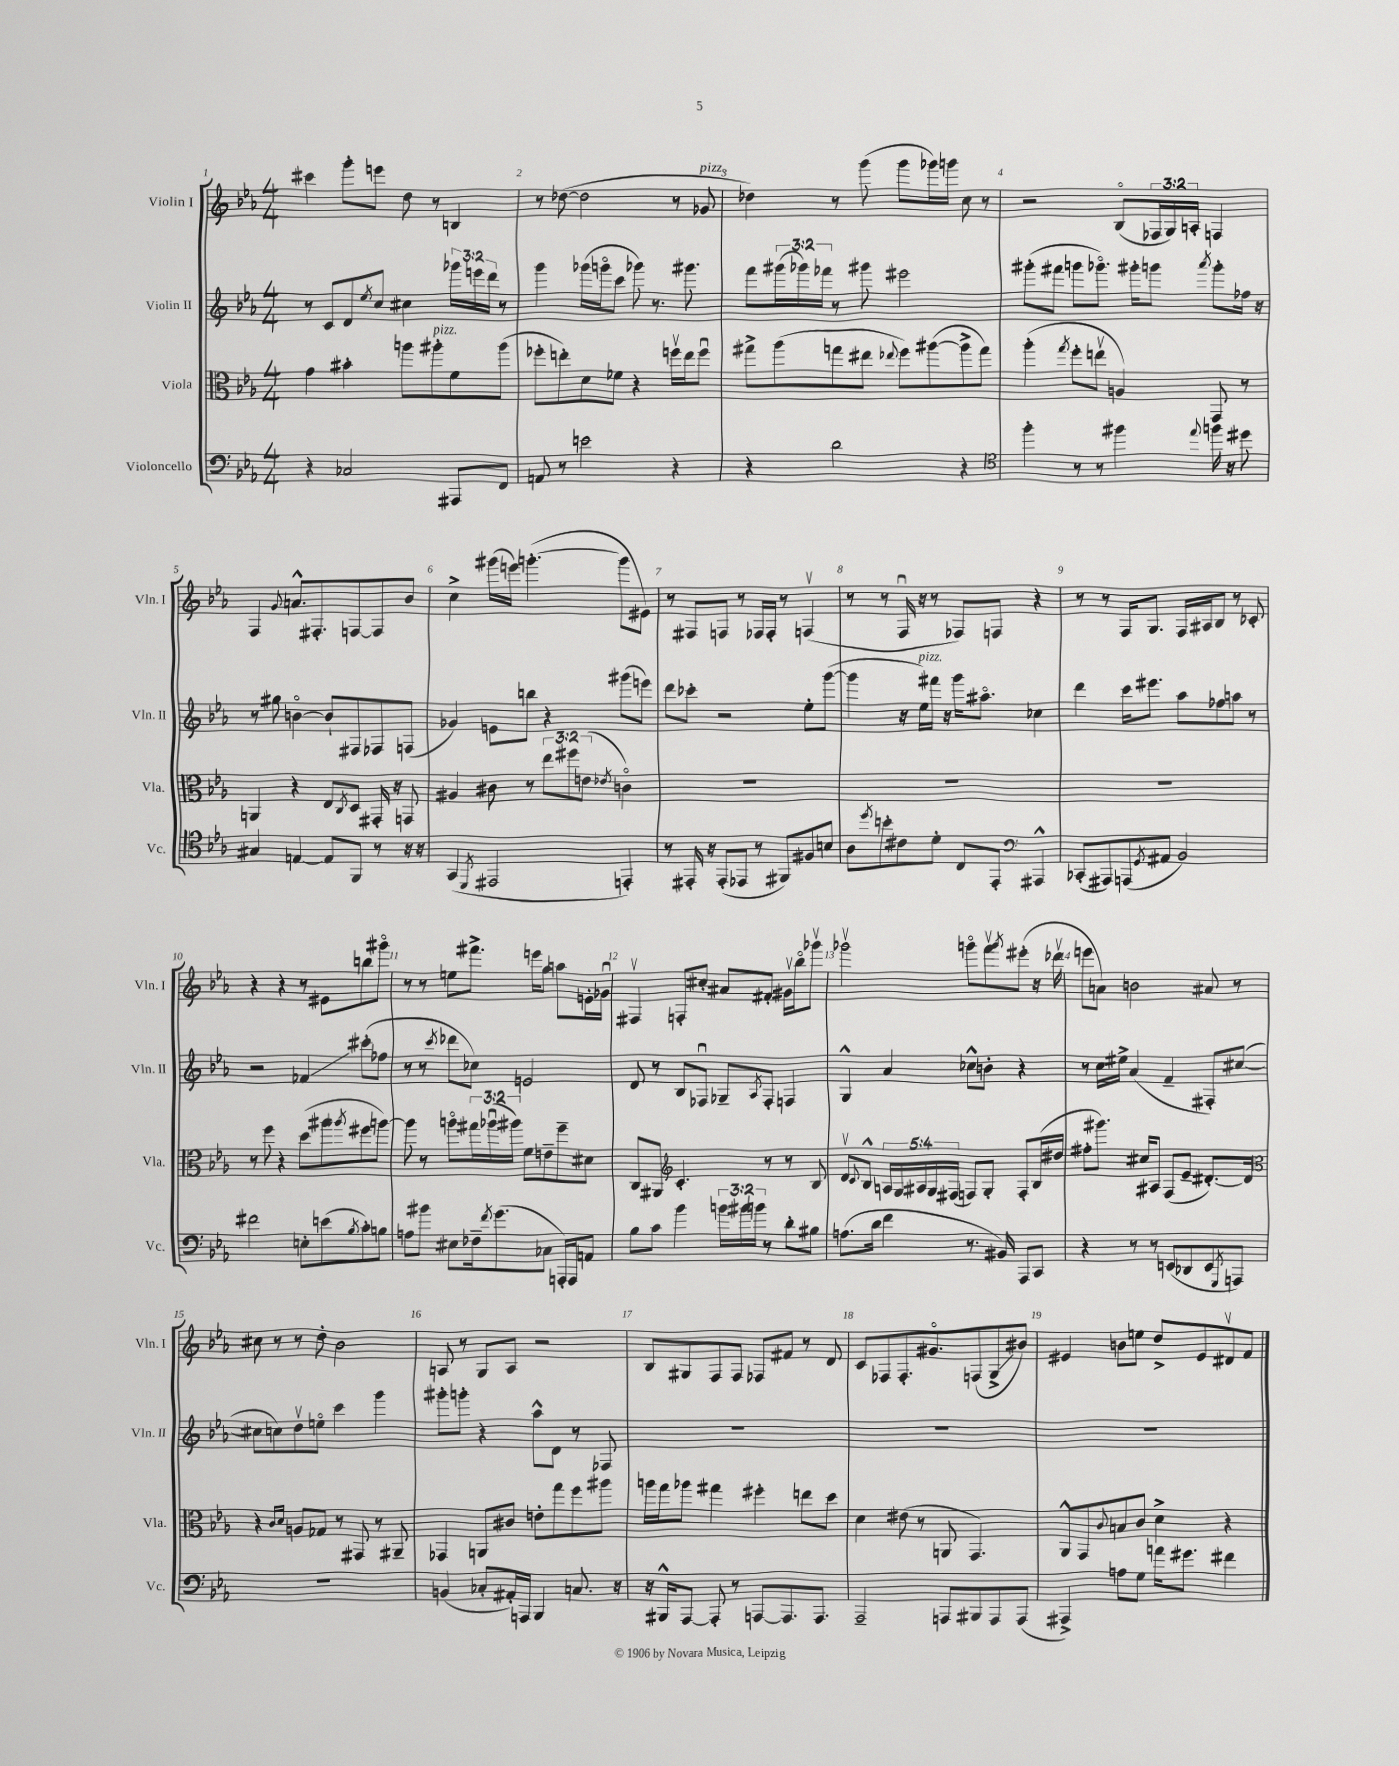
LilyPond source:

<<
\new StaffGroup <<
\new Staff = "s0" \with { instrumentName = "Violin I" shortInstrumentName = "Vln. I" } {
    \clef treble \key ees \major \numericTimeSignature \time 4/4 \override Staff.TupletNumber.text = #tuplet-number::calc-fraction-text
    cis'''4 g'''8-. e'''8 d''8 r8 b4 |
    r8 des''8~( des''2 r8 ges'8^\markup { \italic "pizz." } |
    des''4) r8 g'''8( g'''8 ges'''16) g'''16 c''8 r8 |
    r2 bes8\flageolet( \tuplet 3/2 { fes16 g16) a16-. } f4 |
    f4 \appoggiatura { g'8 } a'8.-^ fis8.-. f8~ f8 bes'8 |
    c''4-> gis'''16( e'''16) g'''4.~-.( g'''8 eis'8) |
    r8 fis8 f8 r8 fes16 fes16-. r8 f4\upbow( |
    r8 r8 f16\downbow r16 r8 fes8) f8 r4 |
    r8 r8 f16 g8. f16 ais16 bes8 r8 ces'8-. |
    r4 r4 r8 eis'8 b''8 gis'''8\flageolet |
    r8 r8 e''8 fis'''8.-> e'''16 g''8 a''8 e'16-. ges'16\downbow |
    fis4\upbow f8-. cis''8-. ais'8 fis'8-. gis'16\upbow bes''16\flageolet ges'''8\upbow |
    ges'''2\upbow g'''8\flageolet f'''8\upbow \acciaccatura { g'''8 } eis'''8-.( r16 des'''16\upbow |
    e'''8 a'8) b'2 ais'8 r8 |
    cis''8 r8 r8 d''8-. bes'2 |
    a8 r8 g8 a8 r2 |
    bes8 gis8 f8 f8 fes8 fis'8 r8 d'8 |
    c'8 fes8 fes8.-. gis'8.\flageolet f8( g8->\glissando bis'8) |
    eis'4 b'8 e''8 d''8-> eis'8 dis'8\upbow f'8 \bar "|." |
}
\new Staff = "s1" \with { instrumentName = "Violin II" shortInstrumentName = "Vln. II" } {
    \clef treble \key ees \major \numericTimeSignature \time 4/4 \override Staff.TupletNumber.text = #tuplet-number::calc-fraction-text
    r8 c'8 d'8 \acciaccatura { ees''8 } c''8 cis''4 \tuplet 3/2 { ges'''16 e'''16 d'''16 } r8 |
    g'''4 ges'''16( g'''16\flageolet c'''8 ges'''8) r8. gis'''8. |
    f'''8 \tuplet 3/2 { gis'''16( ges'''16) fes'''16 } r8 gis'''8 eis'''2 |
    gis'''8-.( fis'''8 g'''8 ges'''8.\flageolet) gis'''16-. g'''8 \acciaccatura { aes'''8 } g'''8-. fes''16 r16 |
    r8 gis''8 b'4~\flageolet b'8-! fis8 fes8 f8( |
    ges'4) e'8 b''8 r4 gis'''8( e'''8) |
    d'''8 ces'''8-. r2 ees''8-. g'''8~( |
    g'''4 r16 ees''16^\markup { \italic "pizz." }) fis'''16 r16 g'''16 ais''8.\flageolet ces''4 |
    d'''4 c'''16 eis'''8. aes''8 fes''8 a''8 r8 |
    r2 fes'4\glissando cis'''8-.( fes''8 |
    r8 r8 \acciaccatura { c'''8 } des'''8 ces''8) e'2 |
    d'8 r8 bes8 fes8\downbow ges8-- \acciaccatura { aes8 } fes8-. f4 |
    g4-^ aes'4 ces''8-^ b'8-. r4 |
    r8 c''16 eis''16-> aes'4( f'4-- fis8-.) cis''8~( |
    cis''8 c''8) d''8\upbow e''8\flageolet c'''4 g'''4 |
    gis'''8-. g'''8-. r4 aes''8-^ d'8 r8 fes8 |
    R1 |
    R1 |
    R1 \bar "|." |
}
\new Staff = "s2" \with { instrumentName = "Viola" shortInstrumentName = "Vla." } {
    \clef alto \key ees \major \numericTimeSignature \time 4/4 \override Staff.TupletNumber.text = #tuplet-number::calc-fraction-text
    g'4 bis'4-. a''8 ais''8-.^\markup { \italic "pizz." } f'8 ais''8( |
    fes''8-. e''8-.) d'8 fes'8 r4 f''16\upbow e''16 f''8\downbow |
    gis''8-> aes''8( g''8 eis''8 \appoggiatura { ees''8 } f''8) ais''8~( ais''8-> g''8) |
    aes''4-.( \acciaccatura { g''8 } f''8-. e''8\upbow a4) g,8 r8 |
    a,4 r4 ees8 \acciaccatura { c8 } d8 gis,16-. r16 g,8 |
    ais4 cis'8 r8 \tuplet 3/2 { ees''8 fis''8 e'8( } \acciaccatura { ees'8 } c'4\flageolet) |
    R1 |
    R1 |
    R1 |
    r8 f''8 r4 d''8( ais''8 \acciaccatura { aes''8 } fis''8 a''8~) |
    a''8 r8 a''8\flageolet \tuplet 3/2 { gis''16 aes''16\downbow( ais''16) } f'8 e'8-- f''8-- dis'8 |
    c8 ais,8 \clef treble c'4.-. r8 r8 bes8 |
    d'8\upbow \appoggiatura { c'8 } bes8-^ \tuplet 5/4 { a16 g16 ais16 g16 fis16( } f8) g8-. f8-. bes16( dis''16 |
    fis''8-. gis'''8.) cis''16 ais8 f8( ees'8-- dis'8.~-.) dis'16 |
    \clef alto r4 \grace { c'16 d'16 } a8 ges8 r8 gis,8 r8 ais,8-- |
    ges,4 a,8 cis'8 e'8-. g''8 f''8 ais''8 |
    a''16 g''16 aes''8 gis''4 fis''4-. e''8 d''8 |
    d'4 eis'8( r8 a,8 g,4.) |
    aes,8-^ g,8 \appoggiatura { c'8 } b8 c'8 d'4-> r4 \bar "|." |
}
\new Staff = "s3" \with { instrumentName = "Violoncello" shortInstrumentName = "Vc." } {
    \clef bass \key ees \major \numericTimeSignature \time 4/4 \override Staff.TupletNumber.text = #tuplet-number::calc-fraction-text
    r4 ces2 ais,,8 f,8 |
    a,8 r8 e'2 r4 |
    r4 d'2 r4 |
    \clef tenor f''4-. r8 r8 fis''4 \appoggiatura { ees''8 } f''16 r16 dis''8 |
    gis4 e4~ e8 f,8 r8 r16 r16 |
    g,4( \acciaccatura { d,8 } eis,2 e,4-.) |
    r8 eis,16-. r16 eis,8-.( ees,8 r8 fis,8) fis8 b8 |
    aes8 \acciaccatura { d''8 } b'8-. cis'8 d'8-. c8 ees,8-. \clef bass ais,,4-^ |
    ces,8-.( ais,,8) a,,8( \acciaccatura { g,8 } ais,8 bes,2) |
    fis'2 e8-. e'8( \acciaccatura { bes8 } c'8-.) b8 |
    a8 bis'8 eis8 fes16-- \acciaccatura { f'8 } g'8.( ces8 a,,16-.) a,,16 a,8 |
    bes8 c'8 bes'4 \tuplet 3/2 { b'16 bis'16 b'16 } r8 d'8-. bis8 |
    a8.( d'16 f'4 r8. bis,16) aes,,8 c,8 |
    r4 r8 r8 e,8( des,8 e,8 \acciaccatura { g,,8 } a,,8) |
    R1 |
    b,4( ces8-. ais,16-.) a,,16 bes,,4 c8. r16 |
    r16 bis,,16-^ aes,,8~ aes,,8-. r8 a,,8~ a,,8. a,,8. |
    aes,,2-- a,,8 bis,,8 a,,8 a,,8( |
    ais,,4->) a8 g8 a'16 gis'8. fis'4 \bar "|." |
}
>>
>>
\layout { \context { \Score \override BarNumber.break-visibility = ##(#f #t #t) barNumberVisibility = #all-bar-numbers-visible } }
